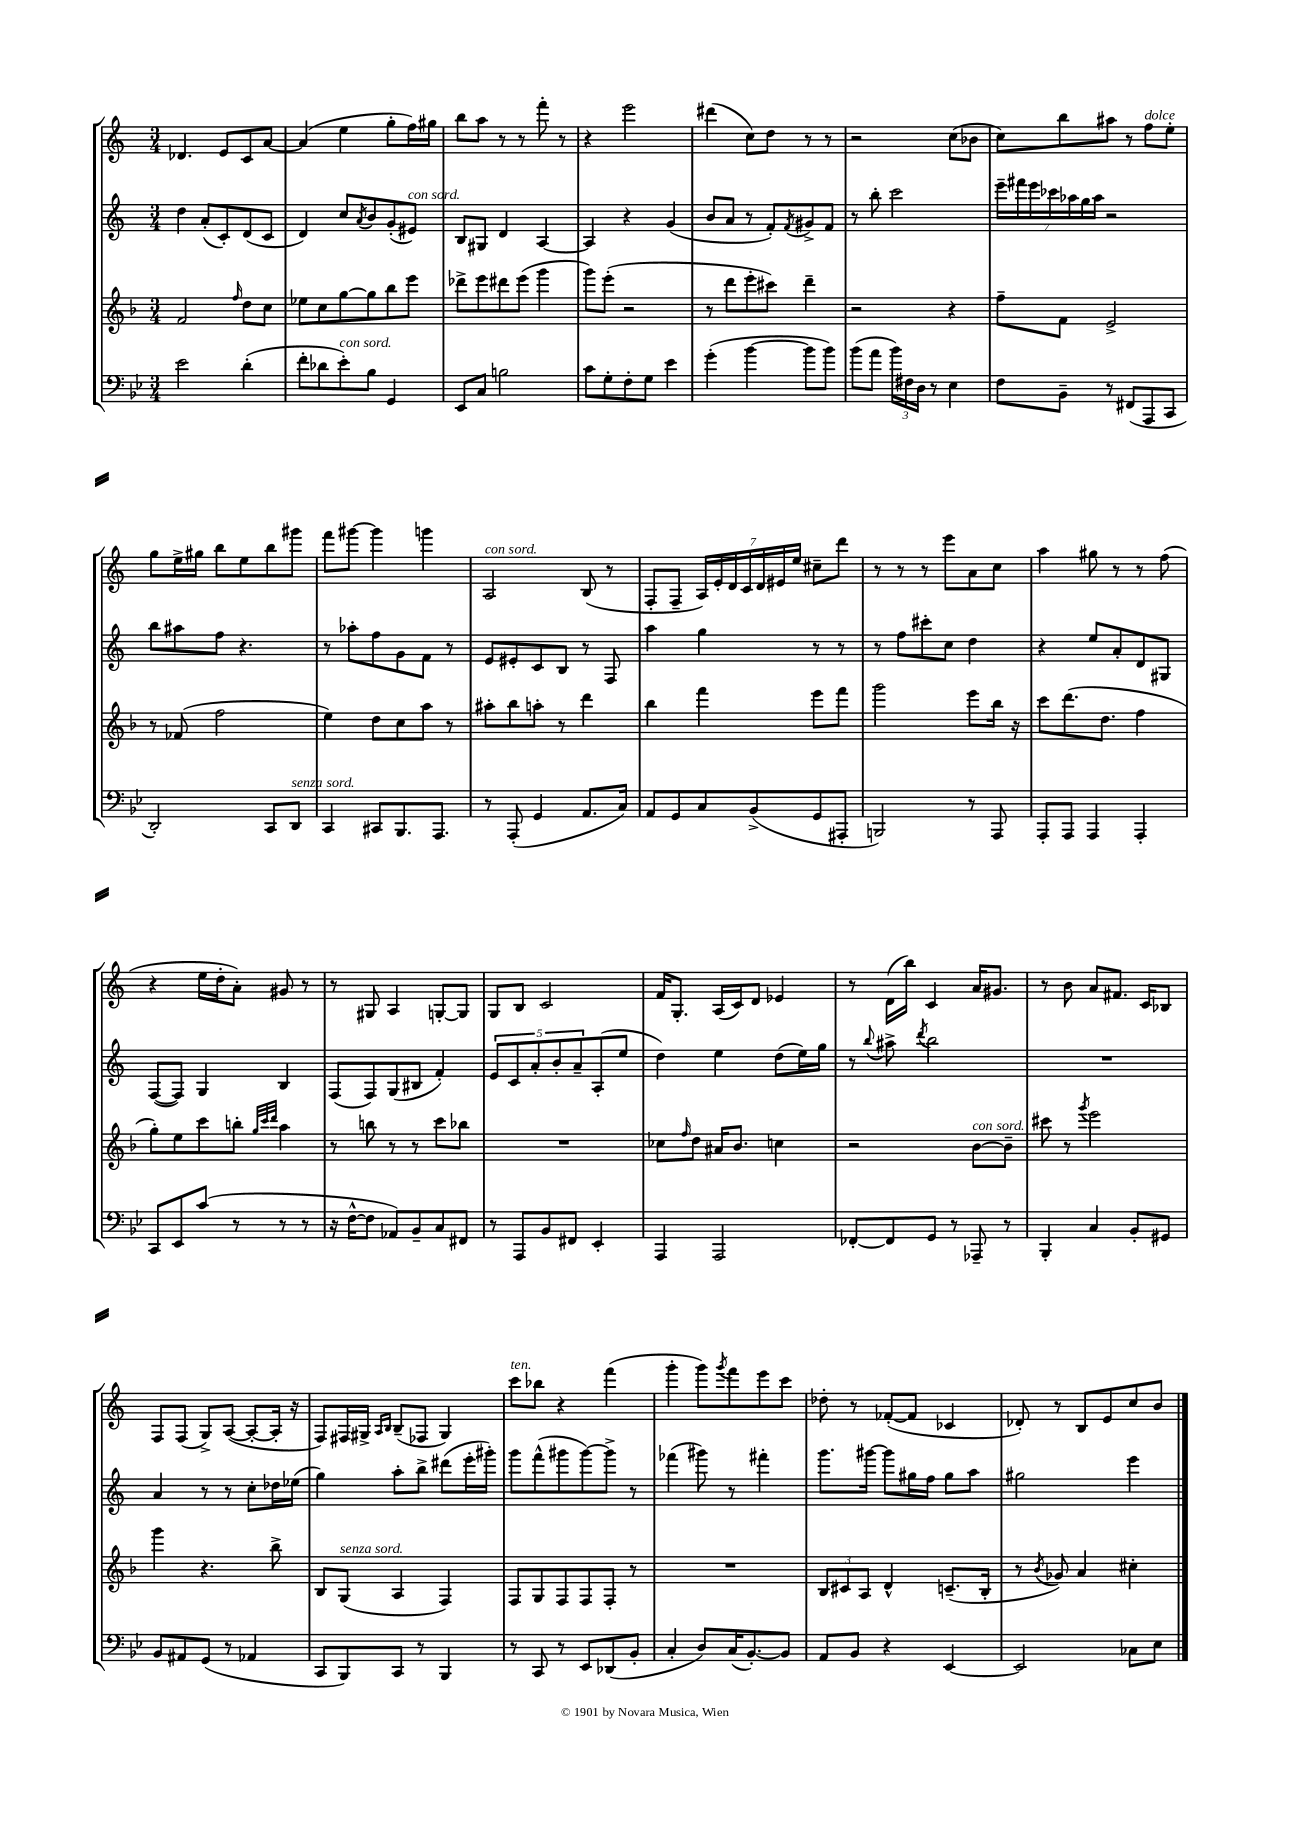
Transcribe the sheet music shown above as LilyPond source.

<<
\new StaffGroup <<
\new Staff = "s0" {
    \clef treble \key c \major \numericTimeSignature \time 3/4
    des'4. e'8 c'8 a'8~ |
    a'4( e''4 g''8-. f''16) gis''16 |
    b''8 a''8 r8 r8 f'''8-. r8 |
    r4 e'''2 |
    dis'''4( c''8) d''8 r8 r8 |
    r2 c''8( bes'8 |
    c''8) b''8 ais''8 r8 f''8^\markup { \italic "dolce" } e''8-. |
    g''8 e''16-> gis''16 b''8 e''8 b''8 gis'''8 |
    f'''8 gis'''8~ gis'''4 g'''4 |
    a2^\markup { \italic "con sord." } b8( r8 |
    f8-. f8-- \tuplet 7/4 { a16) e'16-. d'16 c'16 d'16 eis'16 e''16 } cis''8-- d'''8 |
    r8 r8 r8 e'''8 a'8 c''8 |
    a''4 gis''8 r8 r8 f''8( |
    r4 e''16 d''16-. a'8-.) gis'8 r8 |
    r8 gis8 a4 g8~-. g8 |
    g8 b8 c'2 |
    f'16 g8.-. a16( c'16) d'8 ees'4 |
    r8 d'16( b''16) c'4 a'16 gis'8. |
    r8 b'8 a'8 fis'8. c'16 bes8 |
    f8 f8( g8->) a8~( a8~-. a16-. r16 |
    f8) fis16 gis16-> \grace { a16 b16 } b8--( fes8 gis4) |
    c'''8^\markup { \italic "ten." } bes''8 r4 f'''4( |
    g'''4-. g'''8) \acciaccatura { g'''8 } f'''8 e'''8 c'''8 |
    des''8-. r8 fes'8~-.( fes'8 ces'4 |
    des'8-.) r8 b8 e'8 c''8 b'8 \bar "|." |
}
\new Staff = "s1" {
    \clef treble \key c \major \numericTimeSignature \time 3/4
    d''4 a'8-.( c'8-.) d'8( c'8 |
    d'4) c''8 \acciaccatura { a'8 } b'8 g'8-.( eis'8^\markup { \italic "con sord." }) |
    b8 gis8 d'4 a4~ |
    a4 r4 g'4( |
    b'8 a'8 r8 f'8-.) \acciaccatura { f'8 } gis'8-> f'8 |
    r8 b''8-. c'''2 |
    \tuplet 7/4 { e'''16-- fis'''16 e'''16 ces'''16 aes''16 g''16 aes''16 } r2 |
    b''8 ais''8 f''8 r4. |
    r8 aes''8-. f''8 g'8 f'8 r8 |
    e'8 eis'8-. c'8 b8 r8 f8 |
    a''4 g''4 r8 r8 |
    r8 f''8 cis'''8-. c''8 d''4 |
    r4 e''8 a'8-. d'8 gis8 |
    f8~( f8) g4 b4 |
    f8( f8) g8( bis8 f'4-.) |
    \tuplet 5/4 { e'8 c'8 a'8-. b'8-. a'8-- } a8-.( e''8 |
    d''4) e''4 d''8( e''16) g''16 |
    r8 \appoggiatura { b''8 } ais''8-> \acciaccatura { d'''8 } b''2 |
    R2. |
    a'4 r8 r8 c''8-. des''16 ees''16( |
    g''4) a''8-. b''8-> dis'''8( e'''16-. gis'''16-.) |
    g'''8 f'''8-^( gis'''8 gis'''8~) gis'''8-> r8 |
    fes'''4( gis'''8) r8 fis'''4-. |
    g'''8. gis'''16~ gis'''8 gis''16 f''16 gis''8 a''8 |
    gis''2 e'''4 \bar "|." |
}
\new Staff = "s2" {
    \clef treble \key f \major \numericTimeSignature \time 3/4
    f'2 \grace { f''16 } d''8 c''8 |
    ees''8 c''8 g''8~ g''8 bes''8 e'''8 |
    des'''8-> e'''8 dis'''8 e'''8( g'''4 |
    g'''8) e'''8-.( r2 |
    r8 d'''8 e'''8-. cis'''8) d'''4-- |
    r2 r4 |
    f''8-- f'8 e'2-> |
    r8 fes'8( f''2 |
    e''4) d''8 c''8 a''8 r8 |
    ais''8-. bes''8 a''8-. r8 d'''4 |
    bes''4 f'''4 e'''8 f'''8 |
    g'''2 e'''8 bes''16 r16 |
    c'''8 d'''8.( d''8. f''4 |
    g''8-.) e''8 c'''8 b''8-. \grace { g''32 c'''32 d'''32 } a''4 |
    r8 b''8 r8 r8 c'''8 bes''8 |
    R2. |
    ces''8 \grace { f''16 } d''8 ais'16 bes'8. c''4 |
    r2 bes'8~^\markup { \italic "con sord." } bes'8-- |
    cis'''8 r8 \acciaccatura { g'''8 } e'''2 |
    g'''4 r4. bes''8-> |
    bes8 g8^\markup { \italic "senza sord." }( a4 f4) |
    f8 g8 f8 f8 f8-. r8 |
    R2. |
    \tuplet 3/2 { bes8 cis'8 a8 } d'4-^ c'8.--( bes16-. |
    r8 \acciaccatura { bes'8 } ges'8) a'4 cis''4-. \bar "|." |
}
\new Staff = "s3" {
    \clef bass \key bes \major \numericTimeSignature \time 3/4
    ees'2 d'4-.( |
    f'8-. des'8 ees'8-.^\markup { \italic "con sord." }) bes8 g,4 |
    ees,8 c8 b2 |
    c'8 g8-. f8-. g8 ees'4 |
    g'4-.( bes'4~ bes'8 bes'8) |
    bes'8( a'8 \tuplet 3/2 { bes'16) fis16 d16 } r8 ees4 |
    f8 bes,8-- r8 fis,8( a,,8 c,8 |
    d,2-.) c,8 d,8^\markup { \italic "senza sord." } |
    c,4 cis,8 bes,,8. a,,8. |
    r8 a,,8-.( g,4 a,8. c16) |
    a,8 g,8 c8 bes,8->( g,8 ais,,8-. |
    b,,2) r8 a,,8 |
    a,,8-. a,,8 a,,4 a,,4-. |
    c,8 ees,8 c'8( r8 r8 r8 |
    r16 f16~-^ f8 aes,8) bes,8-- c8 fis,8 |
    r8 a,,8 bes,8 fis,8 ees,4-. |
    a,,4 a,,2 |
    fes,8~-. fes,8 g,8 r8 aes,,8-- r8 |
    bes,,4-. c4 bes,8-. gis,8 |
    bes,8 ais,8 g,8( r8 aes,4 |
    c,8 bes,,8) c,8 r8 bes,,4 |
    r8 c,8 r8 ees,8 des,8( bes,8-. |
    c4-. d8) c16( bes,8.~-.) bes,8 |
    a,8 bes,8 r4 ees,4~ |
    ees,2 ces8 ees8 \bar "|." |
}
>>
>>
\layout { \context { \Score \remove "Bar_number_engraver" } }
